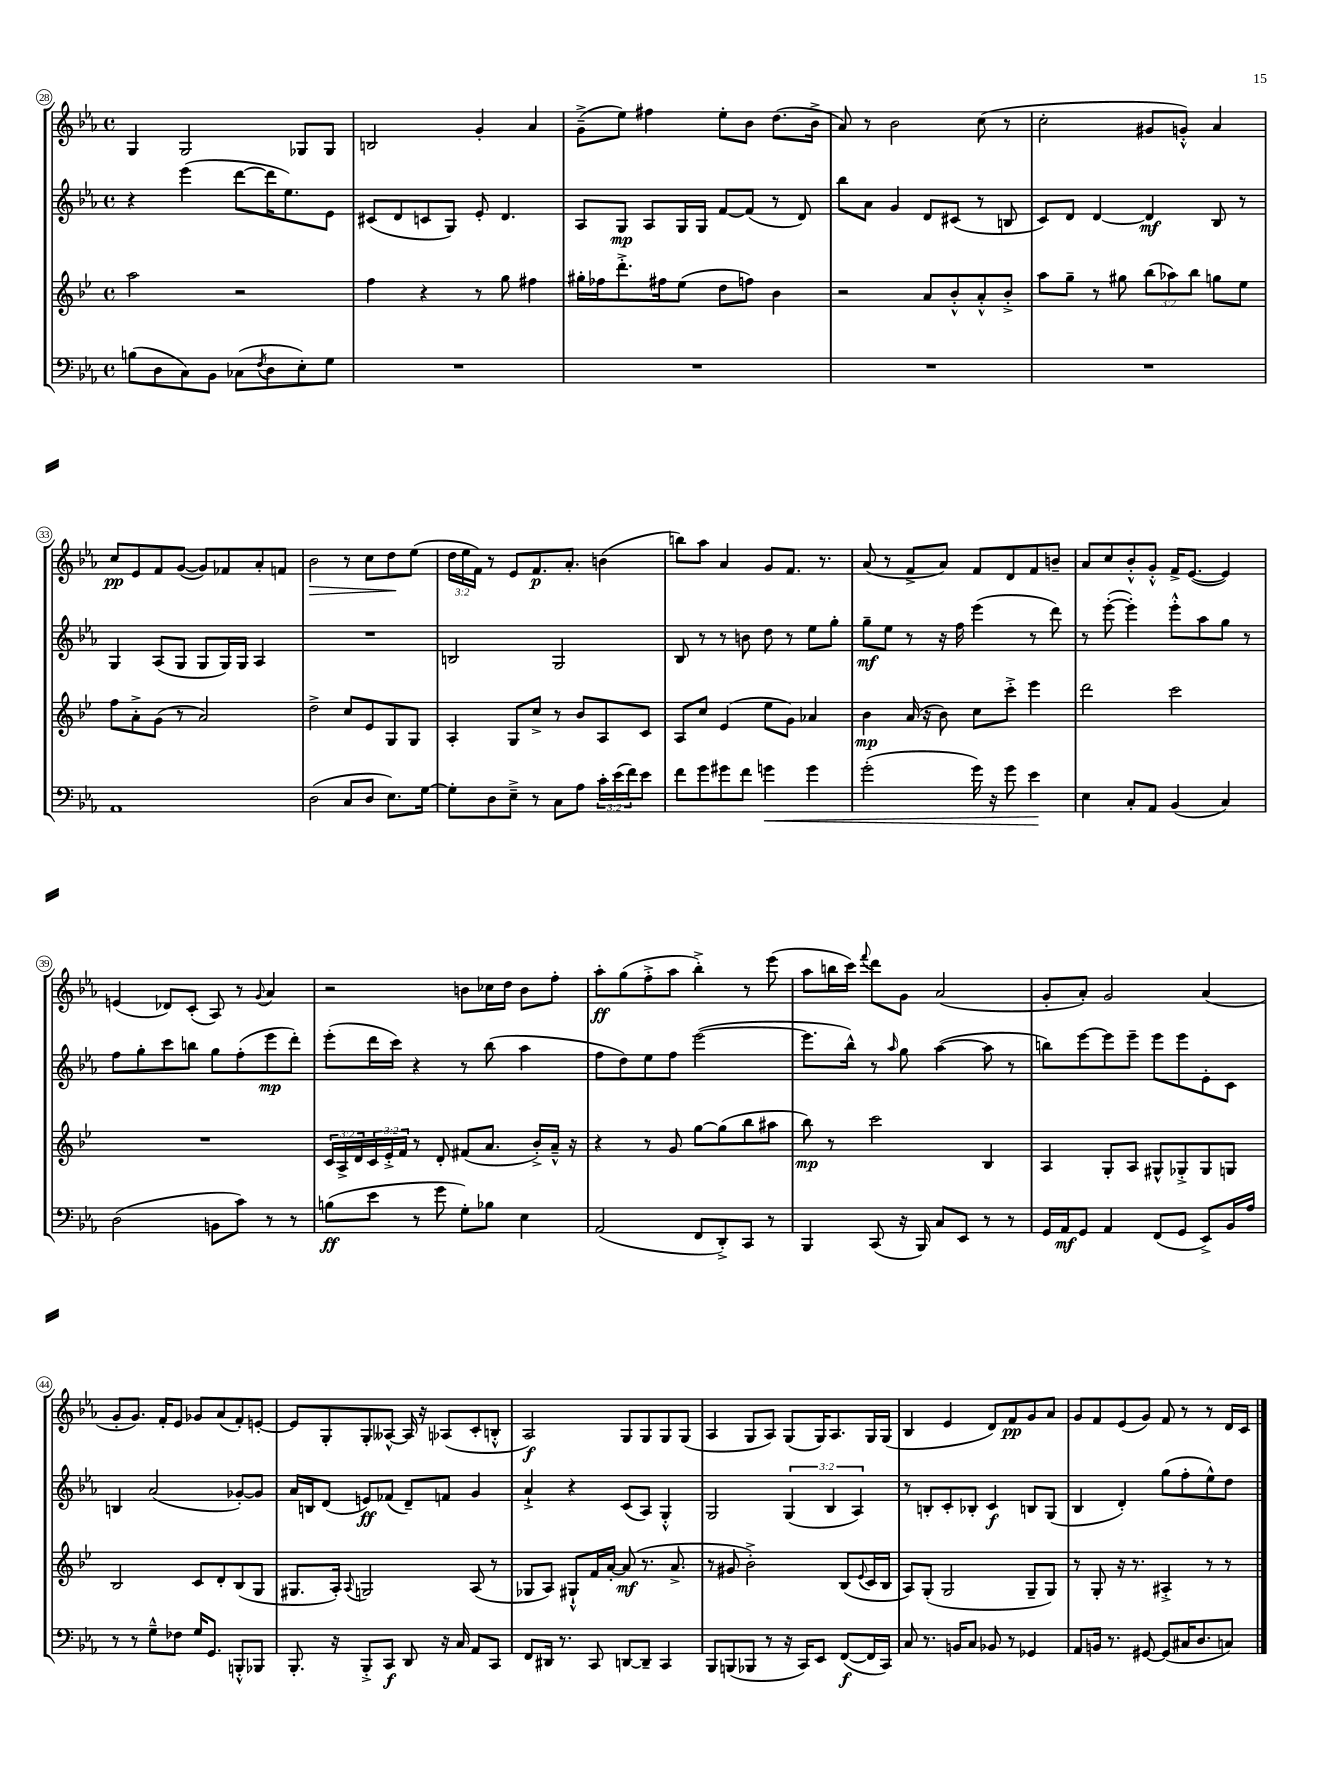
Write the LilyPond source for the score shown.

<<
\new StaffGroup <<
\new Staff = "s0" {
    \clef treble \key ees \major \defaultTimeSignature \time 4/4 \override Staff.TupletNumber.text = #tuplet-number::calc-fraction-text
    g4 g2 ges8 ges8 |
    b2 g'4-. aes'4 |
    g'8--->( ees''8) fis''4 ees''8-. bes'8 d''8.( bes'16-> |
    aes'8) r8 bes'2 c''8( r8 |
    c''2-. gis'8 g'8-.-^) aes'4 |
    c''8\pp ees'8 f'8 g'8~( g'8) fes'8 aes'8-. f'8 |
    bes'2\> r8 c''8 d''8\! ees''8( |
    \tuplet 3/2 { d''16 ees''16 f'16) } r8 ees'8 f'8.\p aes'8.-. b'4( |
    b''8) aes''8 aes'4 g'8 f'8. r8. |
    aes'8( r8 f'8-> aes'8) f'8 d'8 f'8 b'8-- |
    aes'8 c''8 bes'8-.-^ g'8-.-^ f'16-> ees'8.~( ees'4) |
    e'4( des'8) c'8-.( aes8) r8 \appoggiatura { g'8 } aes'4 |
    r2 b'8 ces''16 d''16 b'8 f''8-. |
    aes''8-.\ff g''8( f''8-.-> aes''8 bes''4-.->) r8 ees'''8( |
    aes''8 b''16 c'''16) \appoggiatura { f'''8 } d'''8 g'8 aes'2( |
    g'8-. aes'8-.) g'2 aes'4( |
    g'8-. g'8.) f'16-. ees'8 ges'8 aes'8( f'8-.) e'8~-. |
    e'8 g8-. g8-. aeses8~-^ aeses16 r16 aes8( c'8-. b8-.-^ |
    aes2\f) g8 g8 g8 g8( |
    aes4 g8 aes8) g8( g16) aes8. g16 g16( |
    bes4 ees'4 d'8) f'8\pp g'8 aes'8 |
    g'8 f'8 ees'8( g'8) f'8 r8 r8 d'16 c'16 \bar "|." |
}
\new Staff = "s1" {
    \clef treble \key ees \major \defaultTimeSignature \time 4/4 \override Staff.TupletNumber.text = #tuplet-number::calc-fraction-text
    r4 ees'''4( d'''8~ d'''16 ees''8.) ees'8 |
    cis'8( d'8 c'8 g8) ees'8-. d'4. |
    aes8 g8\mp aes8 g16 g16 f'8~ f'8( r8 d'8) |
    bes''8 aes'8 g'4 d'8 cis'8( r8 b8 |
    c'8) d'8 d'4~ d'4\mf bes8 r8 |
    g4 aes8( g8 g8 g16) g16 aes4 |
    R1 |
    b2 g2 |
    bes8 r8 r8 b'8 d''8 r8 ees''8 g''8-. |
    g''8--\mf ees''8 r8 r16 f''16 ees'''4( r8 d'''8) |
    r8 ees'''8~-.( ees'''4-.) ees'''8-.-^ aes''8 g''8 r8 |
    f''8 g''8-. c'''8 b''8 g''8 f''8-.( ees'''8\mp d'''8-.) |
    ees'''8-.( d'''16 c'''16) r4 r8 bes''8( aes''4 |
    f''8 d''8) ees''8 f''8 ees'''2~( |
    ees'''8. bes''16-^) r8 \grace { aes''16 } g''8 aes''4~( aes''8 r8 |
    b''8) ees'''8~ ees'''8 ees'''8-- ees'''8 ees'''8 ees'8-. c'8 |
    b4 aes'2( ges'8~-.) ges'8 |
    aes'16 b16 d'8( e'8\ff) fes'8( d'8--) f'8 g'4 |
    aes'4-!-> r4 c'8( aes8) g4-.-^ |
    g2 \tuplet 3/2 { g4( bes4 aes4) } |
    r8 b8-. c'8-. bes8-. c'4\f b8 g8( |
    bes4 d'4-.) g''8( f''8-. ees''8-^) d''8 \bar "|." |
}
\new Staff = "s2" {
    \clef treble \key bes \major \defaultTimeSignature \time 4/4 \override Staff.TupletNumber.text = #tuplet-number::calc-fraction-text
    a''2 r2 |
    f''4 r4 r8 g''8 fis''4 |
    gis''16-. fes''16 d'''8.-.-> fis''16 ees''8( d''8 f''8) bes'4 |
    r2 a'8 bes'8-.-^ a'8-.-^ bes'8-.-> |
    a''8 g''8-- r8 gis''8 \tuplet 3/2 { bes''8( aes''8) bes''8 } g''8 ees''8 |
    f''8 a'8-.-> g'8( r8 a'2) |
    d''2-> c''8 ees'8 g8 g8 |
    a4-. g8 c''8-> r8 bes'8 a8 c'8 |
    a8 c''8 ees'4( ees''8 g'8) aes'4 |
    bes'4\mp a'16( r16 bes'8) c''8 c'''8-.-> ees'''4 |
    d'''2 c'''2 |
    R1 |
    \tuplet 3/2 { c'16 a16-> d'16 } \tuplet 3/2 { c'16 ees'16-.-> f'16 } r8 d'8-. fis'8( a'8. bes'16-.->) a'16---^ r16 |
    r4 r8 g'8 g''8~ g''8( bes''8 ais''8 |
    bes''8\mp) r8 c'''2 bes4 |
    a4 g8-. a8 gis8-^ ges8-.-> ges8 g8 |
    bes2 c'8 d'8-. bes8( g8 |
    gis8. a16-.) \appoggiatura { a8 } g2 a8( r8 |
    ges8 a8) gis8-!-^ f'16 a'16~-. a'8\mf( r8. a'8.-> |
    r8 gis'8 bes'2-.->) bes8( \appoggiatura { ees'8 } c'16 bes16 |
    a8) g8-.( g2 g8-- g8) |
    r8 g8-. r16 r8. ais4-.-> r8 r8 \bar "|." |
}
\new Staff = "s3" {
    \clef bass \key ees \major \defaultTimeSignature \time 4/4 \override Staff.TupletNumber.text = #tuplet-number::calc-fraction-text
    b8( d8 c8) bes,8 ces8( \acciaccatura { f8 } d8 ees8-.) g8 |
    R1 |
    R1 |
    R1 |
    R1 |
    aes,1 |
    d2( c8 d8 ees8.) g16~ |
    g8-. d8 ees8---> r8 c8 aes8 \tuplet 3/2 { c'16-. ees'16( f'16) } ees'8 |
    f'8 g'8 gis'8 f'8 g'4\< g'4 |
    g'2-.( g'16) r16 g'8 ees'4\! |
    ees4 c8-. aes,8 bes,4( c4) |
    d2( b,8 c'8) r8 r8 |
    b8\ff( ees'8 r8 g'8 g8-.) bes8 ees4 |
    aes,2( f,8 d,8-.->) c,8 r8 |
    bes,,4 c,8( r16 bes,,16) c8 ees,8 r8 r8 |
    g,16 aes,16\mf g,8 aes,4 f,8( g,8 ees,8->) bes,16 aes16 |
    r8 r8 g8---^ fes8 g16 g,8. b,,8-.-^ bes,,8 |
    bes,,8.-. r16 bes,,8-.-> c,8\f d,8 r16 c16 aes,8 c,8 |
    f,8 dis,16 r8. c,8 d,8~ d,8-- c,4 |
    bes,,8 b,,8( bes,,8 r8 r16 c,16) ees,8 f,8~\f( f,16 c,16) |
    c8 r8. b,16 c8 bes,8 r8 ges,4 |
    aes,8 b,16 r8. gis,8~ gis,8( cis16 d8. c8) \bar "|." |
}
>>
>>
\layout { \context { \Score currentBarNumber = #28 \override BarNumber.stencil = #(make-stencil-circler 0.1 0.3 ly:text-interface::print) } }
